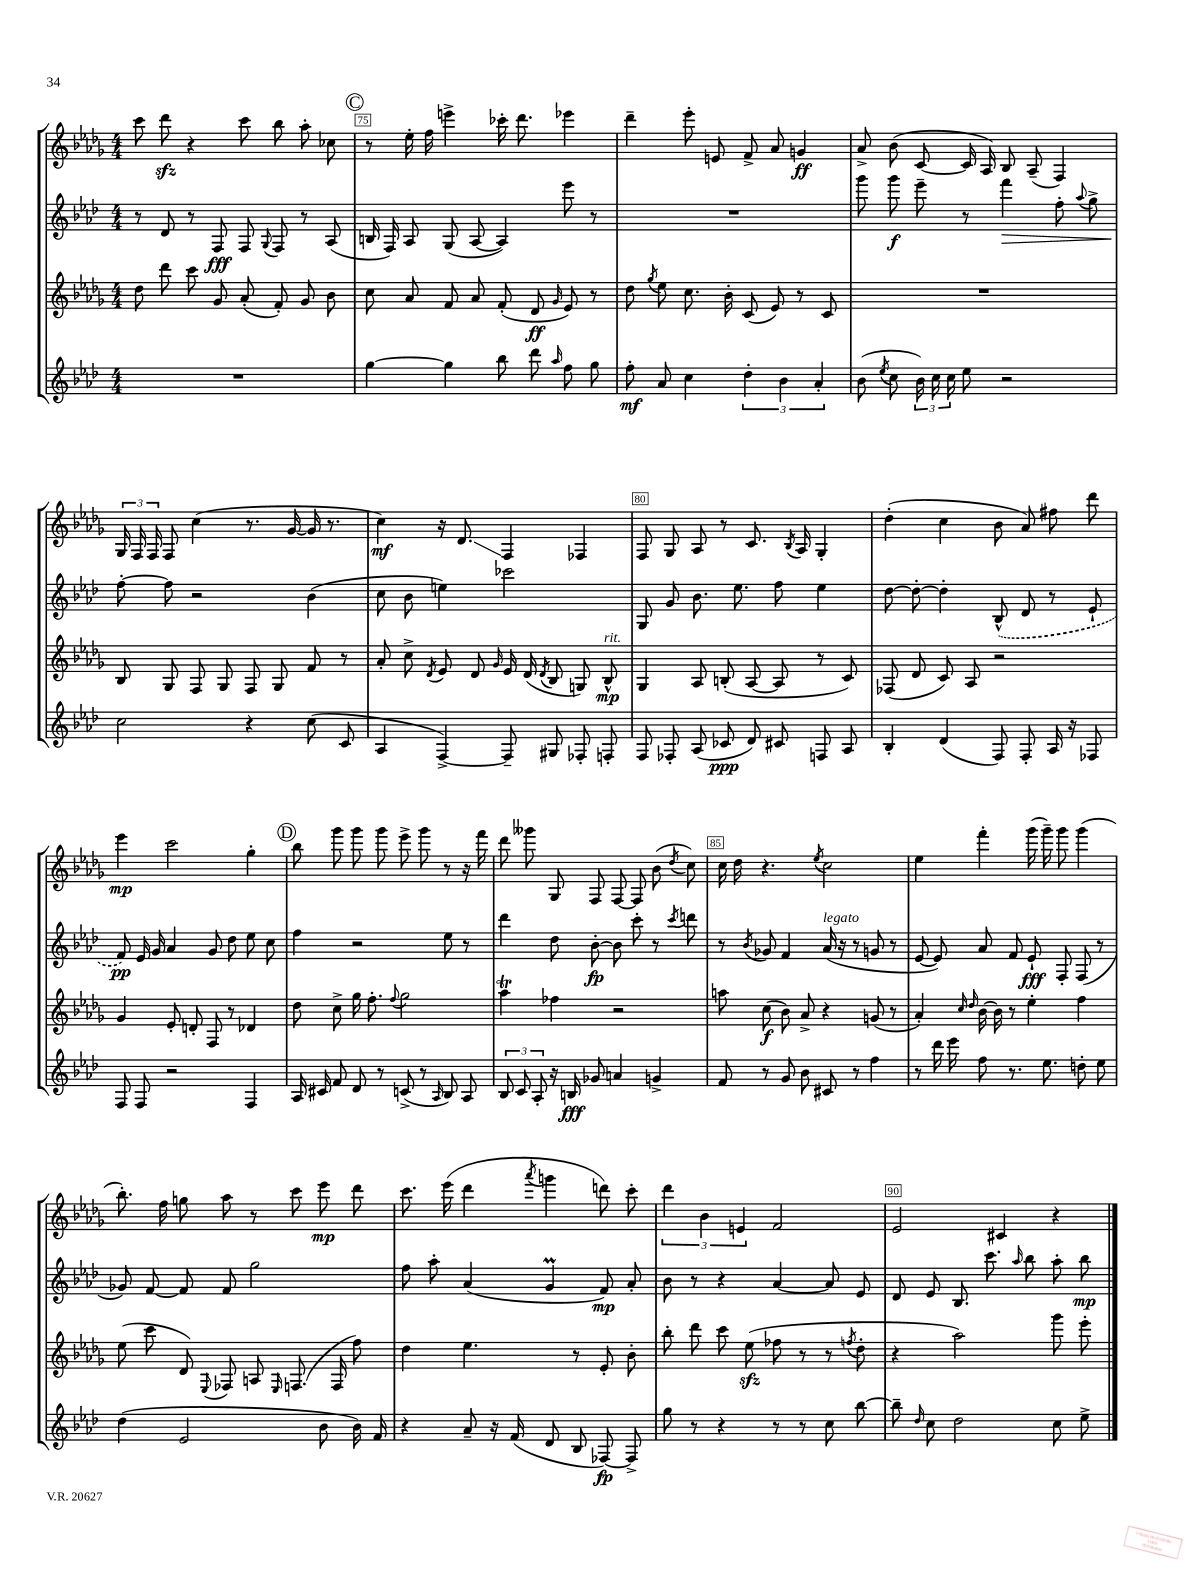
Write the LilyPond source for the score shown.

<<
\new StaffGroup <<
\new Staff = "s0" {
    \clef treble \key des \major \numericTimeSignature \time 4/4
    \autoBeamOff c'''8 des'''8\sfz r4 c'''8 bes''8 aes''8-. ces''8 |
    \mark \markup { \circle "C" } r8 ees''16-. f''16 e'''4-> ces'''16-. des'''8. ees'''4 |
    des'''4-- ees'''8-. e'8 f'8-> aes'8 g'4\ff |
    aes'8-> bes'8( c'8~ c'16 aes16) bes8 aes8--( f4) |
    \tuplet 3/2 { ges16 f16 f16 } f8 c''4( r8. ges'16~ ges'16 r8. |
    c''4\mf) r16 des'8.\glissando f4 fes4 |
    f8 ges8 aes8 r8 c'8. \acciaccatura { bes8 } aes16 ges4-. |
    des''4-.( c''4 bes'8 aes'8) fis''8 des'''8 |
    ees'''4\mp c'''2 ges''4-. |
    \mark \markup { \circle "D" } bes''8 ges'''8 ges'''8 ges'''8 ees'''8-> ges'''8 r8 r16 f'''16 |
    des'''8 geses'''8 ges8 f8 f8~ f8 bes'8( \acciaccatura { des''8 } c''8) |
    c''16 des''16 r4. \acciaccatura { ees''8 } c''2 |
    ees''4 f'''4-. ges'''16( ges'''16--) ges'''8 ges'''4( |
    bes''8.-.) f''16 g''8 aes''8 r8 c'''8 ees'''8\mp des'''8 |
    c'''8. ees'''16( des'''4 \acciaccatura { aes'''8 } g'''4 d'''8) c'''8-. |
    \tuplet 3/2 { des'''4 bes'4 e'4 } f'2 |
    ees'2 cis'4 r4 \bar "|." |
}
\new Staff = "s1" {
    \clef treble \key aes \major \numericTimeSignature \time 4/4
    \autoBeamOff r8 des'8 r8 f8\fff f8 \appoggiatura { g8 } f8 r8 aes8( |
    \mark \markup { \circle "C" } b16 f16) aes8 g8( aes8~ aes4) ees'''8 r8 |
    R1 |
    g'''8 g'''8\f ees'''8-- r8 f'''4\> f''8-. \appoggiatura { aes''8 } g''8-> |
    f''8~-.\! f''8 r2 bes'4( |
    c''8 bes'8 e''4) ces'''2 |
    g8 g'8 bes'8. ees''8. f''8 ees''4 |
    des''8~ des''8~-. des''4-. \once \slurDashed bes8-^( des'8 r8 ees'8-! |
    f'8\pp) ees'16 g'16 aes'4 g'8 des''8 ees''8 c''8 |
    \mark \markup { \circle "D" } f''4 r2 ees''8 r8 |
    des'''4 des''8 bes'8~-.\fp bes'8 c'''8-. r8 \acciaccatura { c'''8 } d'''8 |
    r8 \acciaccatura { bes'8 } ges'8 f'4 aes'16^\markup { \italic "legato" }( r16 r8 g'8 r8 |
    ees'8~ ees'8) aes'8 f'8 ees'8-!\fff f8-. f8( r8 |
    ges'8) f'8~ f'8 f'8 g''2 |
    f''8 aes''8-. aes'4( g'4\prall f'8\mp) aes'8-. |
    bes'8 r8 r4 aes'4~ aes'8 ees'8 |
    des'8 ees'8 bes8. c'''8. \grace { aes''16 } bes''8 aes''8-. bes''8\mp \bar "|." |
}
\new Staff = "s2" {
    \clef treble \key des \major \numericTimeSignature \time 4/4
    \autoBeamOff des''8 des'''8 c'''8 ges'8 aes'8-.( f'8-.) ges'8 bes'8 |
    \mark \markup { \circle "C" } c''8 aes'8 f'8 aes'8 f'8-.( des'8\ff \grace { ges'16 } ees'8) r8 |
    des''8 \acciaccatura { ges''8 } ees''8 c''8. bes'16-. c'8( ees'8) r8 c'8 |
    R1 |
    bes8 ges8 f8 ges8 f8 ges8 f'8 r8 |
    aes'8-. c''8-> \acciaccatura { des'8 } ees'8 des'8 \grace { ges'16 } ees'16 des'16( \acciaccatura { des'8 } bes8 g8) bes8-^\mp^\markup { \italic "rit." } |
    ges4 aes8 b8-.( aes8~ aes8 r8 c'8) |
    fes8( des'8 c'8) aes8 r2 |
    ges'4 ees'8-. d'8-. f8 r8 des'4 |
    \mark \markup { \circle "D" } des''8 c''8-> ges''16 f''8.-. \appoggiatura { f''8 } ges''2 |
    aes''4\trill fes''4 r2 |
    a''8 c''8\f( bes'8) aes'8-> r4 g'8( r8 |
    aes'4-.) \grace { c''16 des''16 } bes'16~ bes'16 r8 ees''4-. f''4 |
    ees''8( c'''8 des'8) \appoggiatura { ees8 } fes8 a8 \grace { ees16 } f8.( f16 f''8) |
    des''4 ees''4. r8 ees'8-. bes'8-. |
    bes''8-. des'''8 c'''8 ees''8\sfz( fes''8 r8 r8 \acciaccatura { f''8 } des''8-. |
    r4 aes''2) ges'''8 ees'''8-. \bar "|." |
}
\new Staff = "s3" {
    \clef treble \key aes \major \numericTimeSignature \time 4/4
    \autoBeamOff R1 |
    \mark \markup { \circle "C" } g''4~ g''4 bes''8 des'''8 \grace { aes''16 } f''8 g''8 |
    f''8-.\mf aes'8 c''4 \tuplet 3/2 { des''4-. bes'4 aes'4-. } |
    bes'8( \acciaccatura { ees''8 } c''8 \tuplet 3/2 { bes'16) c''16 c''16 } ees''8 r2 |
    c''2 r4 c''8( c'8 |
    aes4 f4~->) f8-- gis8 fes8-. f8-. |
    f8 fes8-. aes8( ces'8\ppp des'8) cis'8 f8 aes8 |
    bes4-. des'4( f8) f8-. aes16 r16 fes8 |
    f8 f8 r2 f4 |
    \mark \markup { \circle "D" } aes16 cis'16 f'8 des'8 r8 c'8->( r8 \grace { aes16 } bes8) aes8 |
    \tuplet 3/2 { bes8 c'8 aes8-. } r16 b16\fff ges'8 a'4 g'4-> |
    f'8 r8 g'8 bes'8 cis'8 r8 f''4 |
    r8 des'''16 ees'''16 f''8 r8. ees''8. d''8-. ees''8 |
    des''4( ees'2 bes'8 bes'16) f'16 |
    r4 aes'8-- r16 f'16( des'8 bes8 fes8~\fp) fes8-> |
    g''8 r8 r4 r8 r8 c''8 bes''8~ |
    bes''8-- \grace { des''16 } c''8 des''2 c''8 ees''8-> \bar "|." |
}
>>
>>
\layout { \context { \Score currentBarNumber = #74 \override BarNumber.break-visibility = ##(#f #t #t) barNumberVisibility = #(every-nth-bar-number-visible 5) \override BarNumber.stencil = #(make-stencil-boxer 0.1 0.3 ly:text-interface::print) } }
